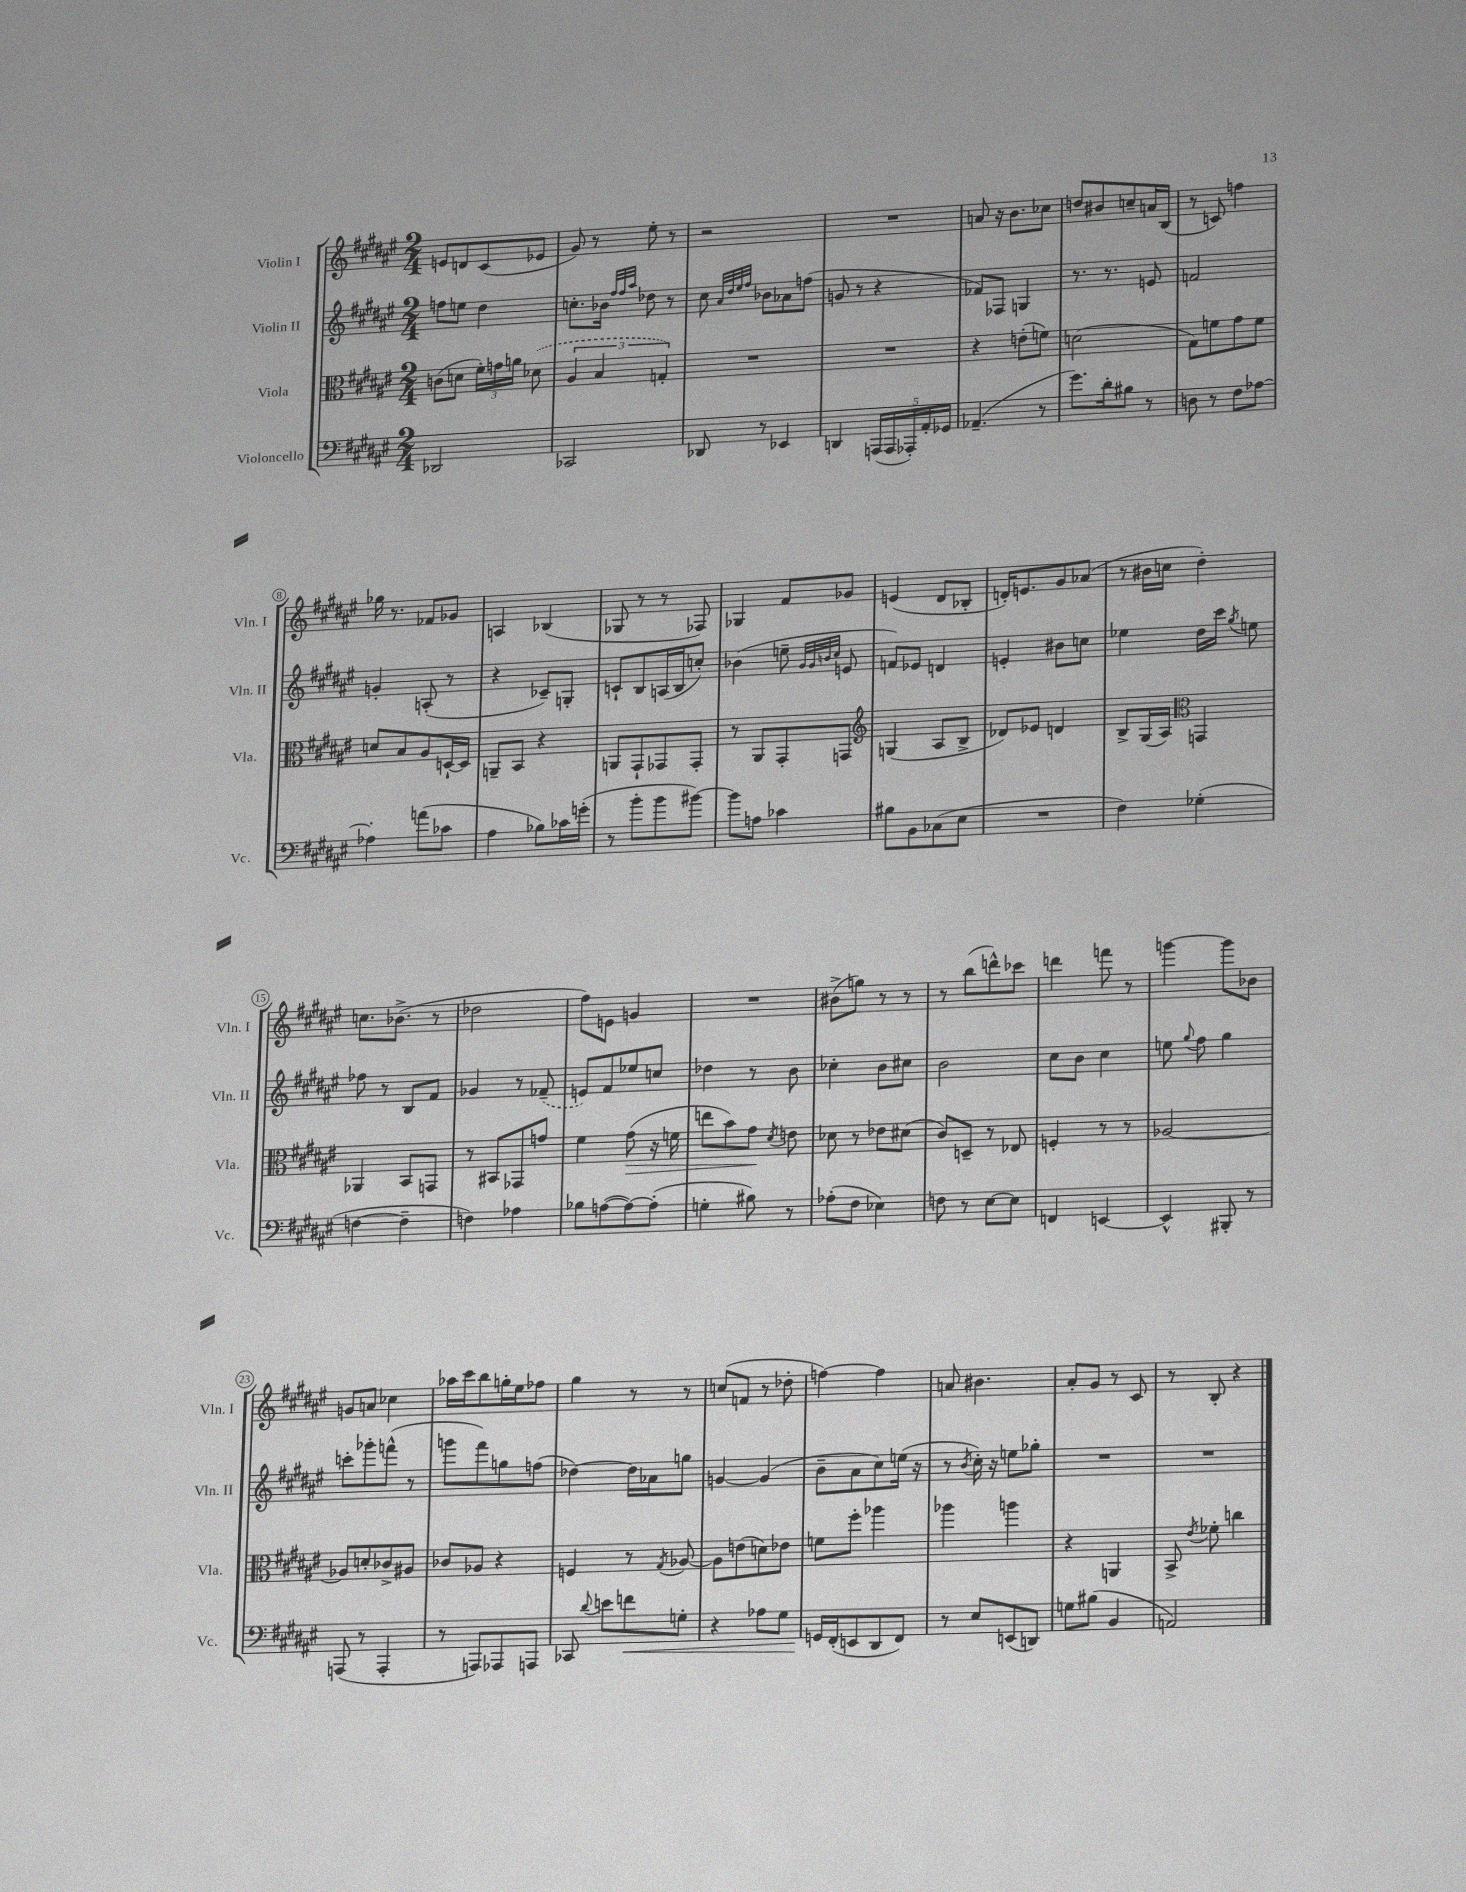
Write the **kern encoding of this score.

**kern	**dynam	**kern	**dynam	**kern	**kern
*part4	*part4	*part3	*part3	*part2	*part1
*staff4	*staff4	*staff3	*staff3	*staff2	*staff1
*I"Violoncello	*	*I"Viola	*	*I"Violin II	*I"Violin I
*I'Vc.	*	*I'Vla.	*	*I'Vln. II	*I'Vln. I
*clefF4	*	*clefC3	*	*clefG2	*clefG2
*k[f#c#g#d#a#e#]	*	*k[f#c#g#d#a#e#]	*	*k[f#c#g#d#a#e#]	*k[f#c#g#d#a#e#]
*M2/4	*	*M2/4	*	*M2/4	*M2/4
=1	=1	=1	=1	=1	=1
2DD-X/	.	(8cn\L	.	8ffn\L	8en/L
.	.	8dn\J	.	8een\J	8dn/
.	.	24f#'\LL)	.	4dd#\	(8c#/
.	.	24gn\	.	.	.
.	.	24an\JJ	.	.	.
.	.	(8d-X\	.	.	8e-X/J
=2	=2	=2	=2	=2	=2
2CC-X/	.	6A#/	.	8.ccn'\L	8g#/)
.	.	.	.	.	8r
.	.	6B/	.	.	.
.	.	.	.	16b-X\Jk	.
.	.	.	.	32qqff#/LLL	.
.	.	.	.	32qqff#/	.
.	.	.	.	32qqaa#/JJJ	.
.	.	.	.	8dd-X\	8ee#'\
.	.	6Gn'/)	.	.	.
.	.	.	.	8r	8r
=3	=3	=3	=3	=3	=3
8DD-X/	.	2r	.	8cc#\	2r
.	.	.	.	32qqa#/LLL	.
.	.	.	.	32qqdd#/	.
.	.	.	.	32qqee#/	.
.	.	.	.	32qqff#/JJJ	.
8r	.	.	.	8b-X\L	.
4EE-X/	.	.	.	8a-X\	.
.	.	.	.	(8ffn\J	.
=4	=4	=4	=4	=4	=4
4DDn/	.	2r	.	8gn/	2r
.	.	.	.	8r	.
(20AAAn/LL	.	.	.	4r	.
20AAA/	.	.	.	.	.
20AAA-X'/)	.	.	.	.	.
20AA#'/	.	.	.	.	.
20GG-X/JJ	.	.	.	.	.
=5	=5	=5	=5	=5	=5
(4.AA-X~/	.	4r	.	8f-X/L)	8an/
.	.	.	.	8F-X/J	16r
.	.	.	.	.	8.b\L
.	.	(8en'\L	.	4Gn/	.
8r	.	8fn\J)	.	.	8cc-X\J
=6	=6	=6	=6	=6	=6
8.g#\L)	.	(2dn\	.	8.r	8ddn/L
.	.	.	.	.	8b#X/
16d#'\k	.	.	.	8.r	.
8B#X\J	.	.	.	.	8ccn~/
8r	.	.	.	8en/	16an/L
.	.	.	.	.	(16B/JJ
=7	=7	=7	=7	=7	=7
8Dn\	.	8G#\L)	.	2fn/	8r
8r	.	8fn\	.	.	8cn/)
8F#\L	.	8g#\	.	.	4ffn\
[8A-X\J	.	8f\J	.	.	.
!!LO:LB:g=z
=8	=8	=8	=8	=8	=8
4A-X'\]	.	8dn/L	.	4gn'/	16gg-X\
.	.	.	.	.	8.r
.	.	8B/	.	.	.
(8an\L	.	8A#/	.	(8An'/	8f-X/L
8c-X\J	.	[16Dn`/L	.	8r	8g-X/J
.	.	16D/JJ]	.	.	.
=9	=9	=9	=9	=9	=9
4A#\	.	8AAn~/L	.	4r	4An/
.	.	8BB/J	.	.	.
8B-X\L)	.	4r	.	8c-X~/L)	(4B-X/
16c-X\L	.	.	.	8Gn'/J	.
(16gn'\JJ	.	.	.	.	.
=10	=10	=10	=10	=10	=10
8r	.	8AAn/L	.	8cn`/L	8G-X/
8b'\L	.	8GG#`/	.	8B/	8r
8b\	.	8GG-X/	.	(16An/L	8r
.	.	.	.	16B/J	.
[8b#X\J)	.	8GG-'/J	.	8ccn'/J)	8F-X/)
=11	=11	=11	=11	=11	=11
8b#\L]	.	8r	.	(4b-X\	4G-X/
8An\J	.	8AA#/L	.	.	.
4c-X\	.	8GG#'/	.	8een~\	8f#/L
.	.	.	.	32qqg#/LLL	.
.	.	.	.	32qqg#/	.
.	.	.	.	32qqbn/	.
.	.	.	.	32qqcc#/JJJ	.
.	.	8GGn/J	.	8en/	8g-X/J
=12	=12	=12	=12	=12	=12
*	*	*clefG2	*	*	*
8B#X\L	.	(4Gn/	.	8fn/L)	(4en/
8BB\	.	.	.	8e-X/J	.
(8C-X\	.	8A#/L	.	4dn/	8d#/L
8E#\J	.	8B^/J	.	.	8B-X'/J
=13	=13	=13	=13	=13	=13
2r	.	8d-X/L)	.	4en'/	16dn'/KL)
.	.	.	.	.	8.en/
.	.	8e-X/J	.	.	.
.	.	4dn/	.	8b#X\L	8g#/
.	.	.	.	8ccn\J	(8a-X/J
=14	=14	=14	=14	=14	=14
4F#\)	.	8B^/L	.	4ee-X\	8r
.	.	(16G#/L	.	.	16b#X\LL
.	.	16A#/JJ)	.	.	16ccn\JJ
*	*	*clefC3	*	*	*
(4G-X'\	.	4GGn/	.	16dd#\LL	4dd#'\)
.	.	.	.	16ccc#\JJ	.
.	.	.	.	8qgg#/	.
.	.	.	.	8een\	.
!!LO:LB:g=z
=15	=15	=15	=15	=15	=15
[4Fn\	.	4AA-X/	.	8ff-X\	8.ccn\L
.	.	.	.	8r	.
.	.	.	.	.	(8.b-X^\J
4F~\]	.	8BB/L	.	8B/L	.
.	.	8GGn/J	.	8f#/J	8r
=16	=16	=16	=16	=16	=16
4Fn\)	.	8r	.	4g-X/	2dd-X\
.	.	8BB#X/L	.	.	.
4A-X\	.	8GG-X/	.	8r	.
.	.	8gn/J	.	(8f-X~/	.
=17	=17	=17	=17	=17	=17
8B-X\L	.	4f#\	.	8en/L)	8ff#\L)
([8An\	.	.	.	8f#/	8en\J
!	!	!	!LO:HP:b	!	!
8A\_)	.	(8g#\	>	8ee-X/	4gn/
(8A'\J]	.	16r	.	8ccn/J	.
.	.	16fn\	.	.	.
=18	=18	=18	=18	=18	=18
4Gn'\	.	8een\L	.	4dd-X\	2r
.	.	8b\)	.	.	.
8B#X\)	.	8g#\J	.	8r	.
.	.	8qd#/	.	.	.
8r	.	8en\	]	8b\	.
=19	=19	=19	=19	=19	=19
(8A-X'\L	.	8d-X\	.	4cc-X'\	(8b#X^\L
8F#\J	.	8r	.	.	8ggn\J)
4E-X\)	.	8e-X\L	.	8b\L	8r
.	.	(8d#X\J	.	8cc#X\J	8r
=20	=20	=20	=20	=20	=20
8Fn\	.	8c#/L)	.	2b\	8r
8r	.	8Dn~/J	.	.	(8bb\L
[8E#\L	.	8r	.	.	8dddn^^\)
8E#\J]	.	8E-X/	.	.	8ccc-X\J
=21	=21	=21	=21	=21	=21
4FFn/	.	4Fn'/	.	8cc#\L	4dddn\
.	.	.	.	8b\J	.
[4EEn/	.	8r	.	4cc#\	8fffn\
.	.	8r	.	.	8r
=22	=22	=22	=22	=22	=22
4EE^^/]	.	[2A-X/	.	8een\	[4gggn\
.	.	.	.	8qqgg#/	.
.	.	.	.	8ff#\	.
8BBB#X'/	.	.	.	4gg#\	8ggg\L]
8r	.	.	.	.	8b-X\J
!!LO:LB:g=z
=23	=23	=23	=23	=23	=23
(8AAAn/	.	8A-X/L]	.	8cccn'\L	8gn/L
8r	.	8dn'/	.	8ggg-X'\	8an/J
4AAA'/	.	8c-X^/	.	(8fffn^^\J	4cc-X\
.	.	8A#X/J	.	8r	.
=24	=24	=24	=24	=24	=24
8r	.	8c-X/L	.	8gggn\L	16aa-X\LL
.	.	.	.	.	16ccc#\J
8AAAn/L)	.	8A-X/J	.	8fff#\)	8bb\
8AAA-X/	.	4r	.	8ggn\	16ggn'\L
.	.	.	.	.	16ee#\J
8AAAn/J	.	.	.	(8ffn\J	8ff-X\J
=25	=25	=25	=25	=25	=25
8CC-X/	.	4Fn/	.	[4dd-X\)	4gg#\
8qqd#/	.	.	.	.	.
8en\L	.	.	.	.	.
!	!LO:HP:b	!	!	!	!
8fn\	<	8r	.	16dd-\LL]	8r
.	.	.	.	16a-X\J	.
.	.	8qG#/	.	.	.
8Gn'\J	.	[8A-X/	.	8ggn\J	8r
=26	=26	=26	=26	=26	=26
4r	.	8A-\L]	.	[4gn/	(8ccn/L
.	.	(8en\	.	.	8fn/J
8A-X\L	.	8dn\)	.	(4g/]	8r
8G#\J	.	8e-X\J	.	.	8dd-X'\
=27	=27	=27	=27	=27	=27
16GGn/LL	.	8fn\L	.	8b~\L	[4ffn\)
(16FF#'/J	[	.	.	.	.
8EEn/	.	8ff#'\J	.	8a#\	.
8DD#/	.	4aa-X\	.	8cc#\)	4ff\]
8FF#/J)	.	.	.	(16een\Jk	.
.	.	.	.	16r	.
=28	=28	=28	=28	=28	=28
8r	.	4aa-X\	.	8r	8an/
.	.	.	.	8qb/	.
8E#/L	.	.	.	16cc#'\)	4.b#X\
.	.	.	.	16r	.
(8EEn/	.	4aan\	.	8een\L	.
8DDn/J)	.	.	.	8gg-X'\J	.
=29	=29	=29	=29	=29	=29
8Gn\L	.	4r	.	2r	8a#'/L
(8B#X\J	.	.	.	.	8g#/J
4BB/	.	4AAn/	.	.	8r
.	.	.	.	.	8c#/
=30	=30	=30	=30	=30	=30
2AAn/)	.	8BB^/	.	2r	8r
.	.	8qe#/	.	.	.
.	.	8f-X'\	.	.	8B'/
.	.	4ccn\	.	.	4r
==	==	==	==	==	==
*-	*-	*-	*-	*-	*-
